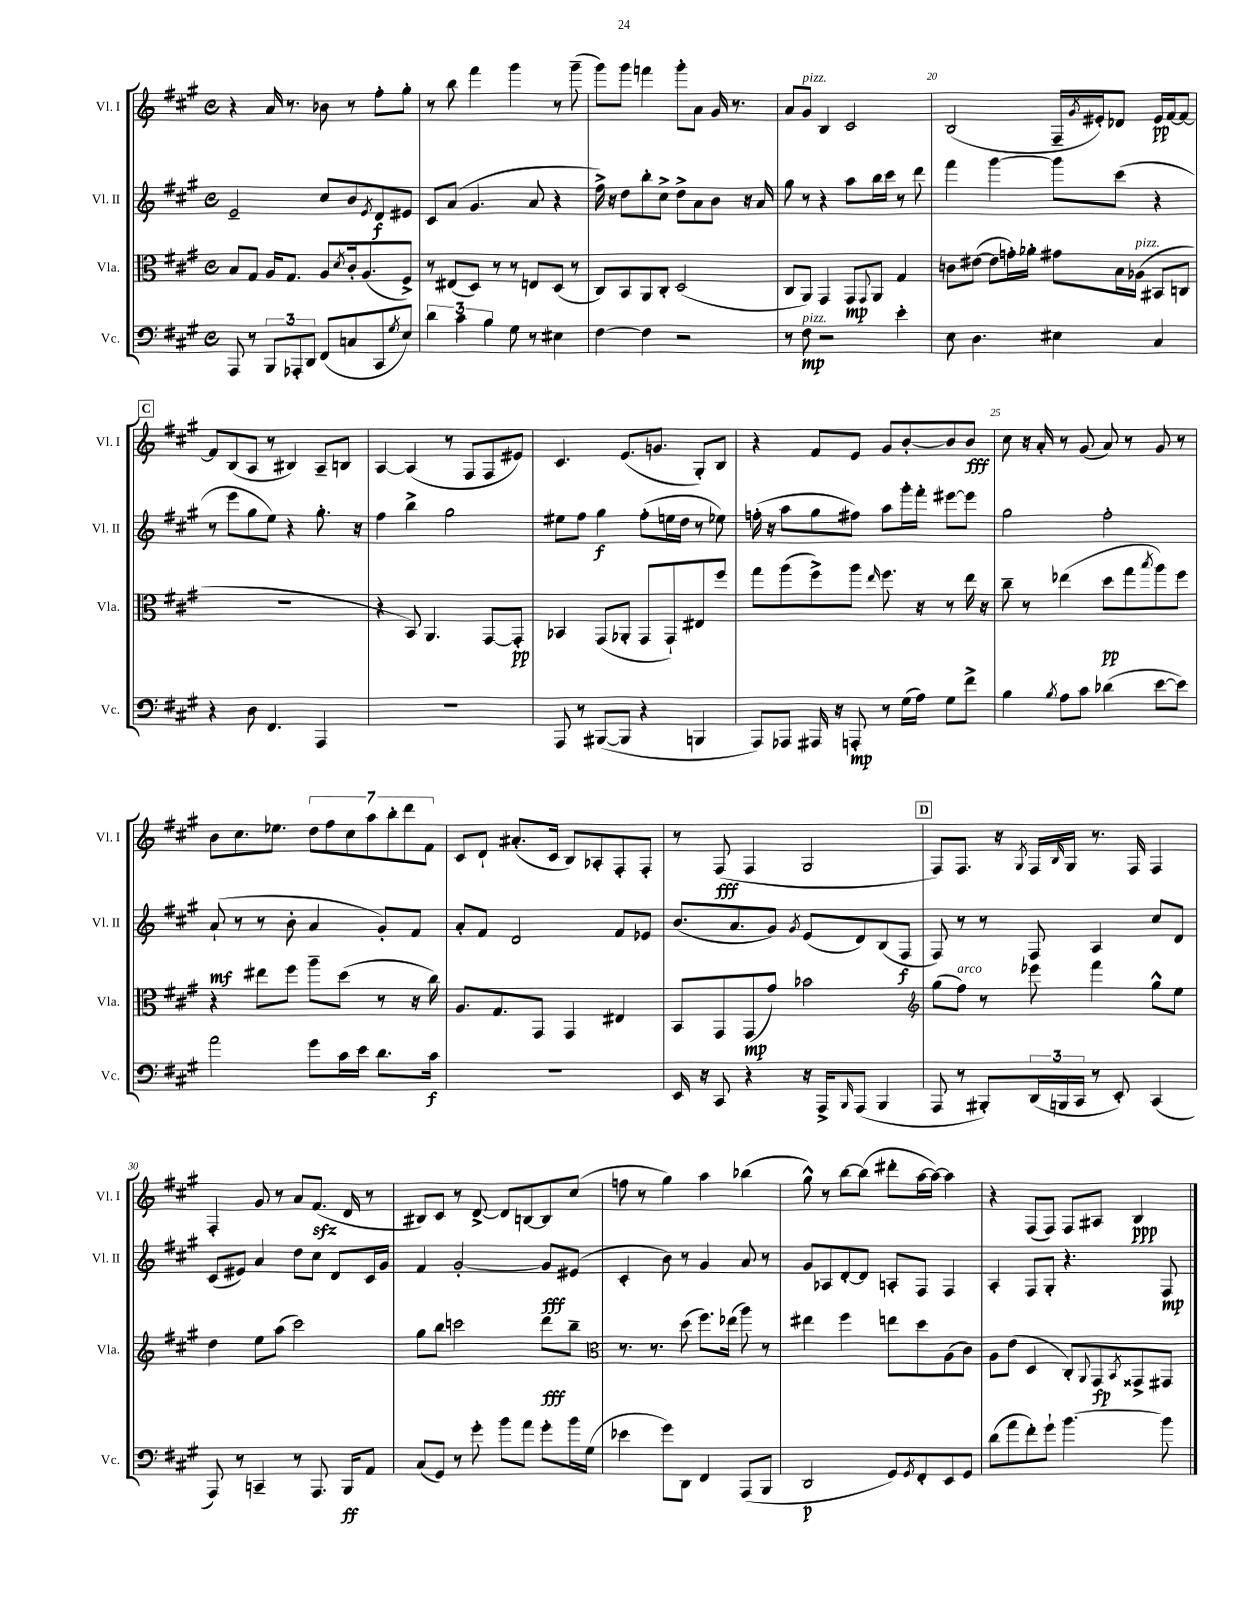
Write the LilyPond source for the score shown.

<<
\new StaffGroup <<
\new Staff = "s0" \with { instrumentName = "Vl. I" shortInstrumentName = "Vl. I" } {
    \clef treble \key a \major \defaultTimeSignature \time 4/4
    r4 a'16 r8. bes'8 r8 fis''8-. gis''8-. |
    r8 b''8 fis'''4 gis'''4 r8 gis'''8--( |
    gis'''8) gis'''8 f'''4 gis'''8-. a'8 gis'16 r8. |
    a'8 gis'8^\markup { \italic "pizz." } b4 cis'2 |
    b2( fis16-- \acciaccatura { gis'8 } eis'16-.) des'8 eis'16\pp fis'16~ fis'8~ |
    \mark \markup { \box "C" } fis'8 b8( a8 r8 bis4) a8-- b8 |
    a4~ a4( r8 fis8 fis8 eis'8) |
    cis'4. e'8.( g'8. gis8-.) b8 |
    r4 fis'8 e'8 gis'8 b'8~-. b'8 b'8\fff |
    cis''8 r16 a'16-. r8 gis'8( a'8) r8 gis'8 r8 |
    b'8 cis''8. ees''8. \tuplet 7/4 { d''8 fis''8 cis''8 a''8 b''8-. d'''8 fis'8 } |
    cis'8 d'8-! ais'8.-.( cis'16 b8) aes8-. fis8-. fis8-. |
    r8 fis8\fff( fis4 gis2 |
    \mark \markup { \box "D" } fis8) fis8. r16 \acciaccatura { gis8 } fis16 \grace { b16 } gis16 r8. fis16 fis4 |
    fis4-. gis'8 r8 a'8 fis'8.\sfz( d'16 r8 |
    bis8) cis'8 r8 d'8~-> d'8 b8~ b8 cis''8( |
    f''8 r8 gis''4) a''4 bes''4( |
    gis''8-^) r8 b''8~ b''8( dis'''8-. a''16~ a''16~) a''4 |
    r4 fis8( fis8) fis8 ais8 b4\ppp \bar "|." |
}
\new Staff = "s1" \with { instrumentName = "Vl. II" shortInstrumentName = "Vl. II" } {
    \clef treble \key a \major \defaultTimeSignature \time 4/4
    e'2-- cis''8 b'8 \acciaccatura { e'8 } d'8\f eis'8 |
    cis'8 a'8( gis'4. a'8 r4 |
    fis''16->) r16 d''8 b''8-. cis''8-> d''8-> a'8 b'8 r16 a'16 |
    gis''8 r8 r4 a''8 b''16 cis'''16 r8 d'''8 |
    fis'''4 gis'''4~ gis'''8 cis'''8( r4 |
    \mark \markup { \box "C" } r8 e'''8 gis''8 e''8) r4 gis''8.-. r16 |
    fis''4 b''4-> gis''2 |
    eis''8 fis''8 gis''4\f fis''8-.( e''16 d''16 r8 ees''8) |
    f''16-.( r16 a''8 gis''8 fis''8) a''8 gis'''16-. fis'''16-. eis'''8~ eis'''8 |
    gis''2 fis''2-. |
    a'8-!\mf( r8 r8 b'8-. a'4 gis'8-.) fis'8 |
    a'8-. fis'8 d'2 fis'8 ees'8 |
    b'8.( a'8. gis'8) \acciaccatura { gis'8 } e'8( d'8) b8( fis8\f |
    \mark \markup { \box "D" } fis8) r8 r8 fis8 a4 cis''8 d'8 |
    cis'8( eis'8) a'4 d''8 cis''8 d'8 cis'16 gis'16 |
    fis'4 gis'2~-. gis'8\fff eis'8( |
    cis'4-. b'8) r8 gis'4 a'8 r8 |
    gis'8 aes8 d'8~-. d'8 a8-. fis8 fis4 |
    a4-. fis8 gis8-. r4. fis8\mp \bar "|." |
}
\new Staff = "s2" \with { instrumentName = "Vla." shortInstrumentName = "Vla." } {
    \clef alto \key a \major \defaultTimeSignature \time 4/4
    b8 gis8 a16 gis8. a8 \acciaccatura { d'8 } cis'16-. a8.( fis8->) |
    r8 eis8( d8) r8 r8 e8 d8( r8 |
    cis8) b,8 a,8 cis8-. d2( |
    cis8 a,8) gis,4 gis,8\mp \appoggiatura { gis,8 } a,8 gis4 |
    c'8 eis'8~( eis'8 g'16-.) aes'16-. gis'8 b16 aes16^\markup { \italic "pizz." }( bis,8 c8 |
    \mark \markup { \box "C" } R1 |
    r4 b,8) a,4. gis,8~ gis,8-.\pp |
    bes,4 gis,8( aes,8-. gis,8 gis,8-!) eis8 fis''8 |
    gis''8 a''8( fis''8->) a''8 \grace { e''16 } fis''8. r16 r8 e''16 r16 |
    cis''8-- r8 ees''4( d''8\pp gis''8 \acciaccatura { b''8 } a''8) fis''8 |
    r4 eis''8 fis''8 a''8-- d''8( r8 r16 cis''16) |
    a8. gis8. gis,8 gis,4 eis4 |
    b,8 gis,8 gis,8\mp( gis'8) bes'2 |
    \mark \markup { \box "D" } \clef treble gis''8( fis''8^\markup { \italic "arco" }) r8 ees'''8 fis'''4 gis''8-^ e''8 |
    d''4 e''8 a''8( cis'''2) |
    gis''8 b''8 c'''2 d'''8\fff b''8-- |
    \clef alto r8. r8. d''8( fis''8.) ees''16( a''8) r8 |
    eis''4 fis''4 e''8 d''8 a8( cis'8) |
    a8 e'8( d4 cis8-.) \appoggiatura { a,8 } gis,8\fp \acciaccatura { b,8 } gisis,8-> gis,8 \bar "|." |
}
\new Staff = "s3" \with { instrumentName = "Vc." shortInstrumentName = "Vc." } {
    \clef bass \key a \major \defaultTimeSignature \time 4/4
    a,,8 r8 \tuplet 3/2 { b,,8 aes,,8-. d,8 } fis,8( c8 cis,8 \acciaccatura { gis8 } e8) |
    \tuplet 3/2 { d'4 cis'4 b4 } gis8 r8 eis4 |
    fis4~ fis4 r2 |
    r8 fis8\mp^\markup { \italic "pizz." } r2 e'4-. |
    e8 d4. eis4 cis4 |
    \mark \markup { \box "C" } r4 d8 fis,4. a,,4 |
    R1 |
    a,,8 r8 bis,,8~( bis,,8 r4 b,,4 |
    a,,8) aes,,8 ais,,16 r16 a,,8-.\mp r8 gis16( a16) gis8 fis'8-> |
    b4 \acciaccatura { b8 } a8 cis'8 des'4( e'8~ e'8) |
    a'2 gis'8 cis'16 e'16 d'8. cis'16\f |
    R1 |
    e,16 r16 cis,8 r4 r16 a,,16-> \grace { b,,16 } a,,8( b,,4 |
    \mark \markup { \box "D" } a,,8 r8 bis,,8-.) \tuplet 3/2 { d,16( b,,16 cis,16 } r8 e,8-.) cis,4( |
    a,,8) r8 c,4-- r8 a,,8. b,,16\ff a,8 |
    cis8( gis,8) r8 gis'8-. b'8 a'8 gis'8-. b'16 gis16( |
    ees'4 gis'8) d,8 fis,4 a,,8( b,,8 |
    d,2\p gis,8) \acciaccatura { gis,8 } fis,8-. e,8 gis,8 |
    d'8( a'8 fis'8-.) gis'8-! b'4.~ b'8 \bar "|." |
}
>>
>>
\layout { \context { \Score currentBarNumber = #16 \override BarNumber.break-visibility = ##(#f #t #t) barNumberVisibility = #(every-nth-bar-number-visible 5) } }
